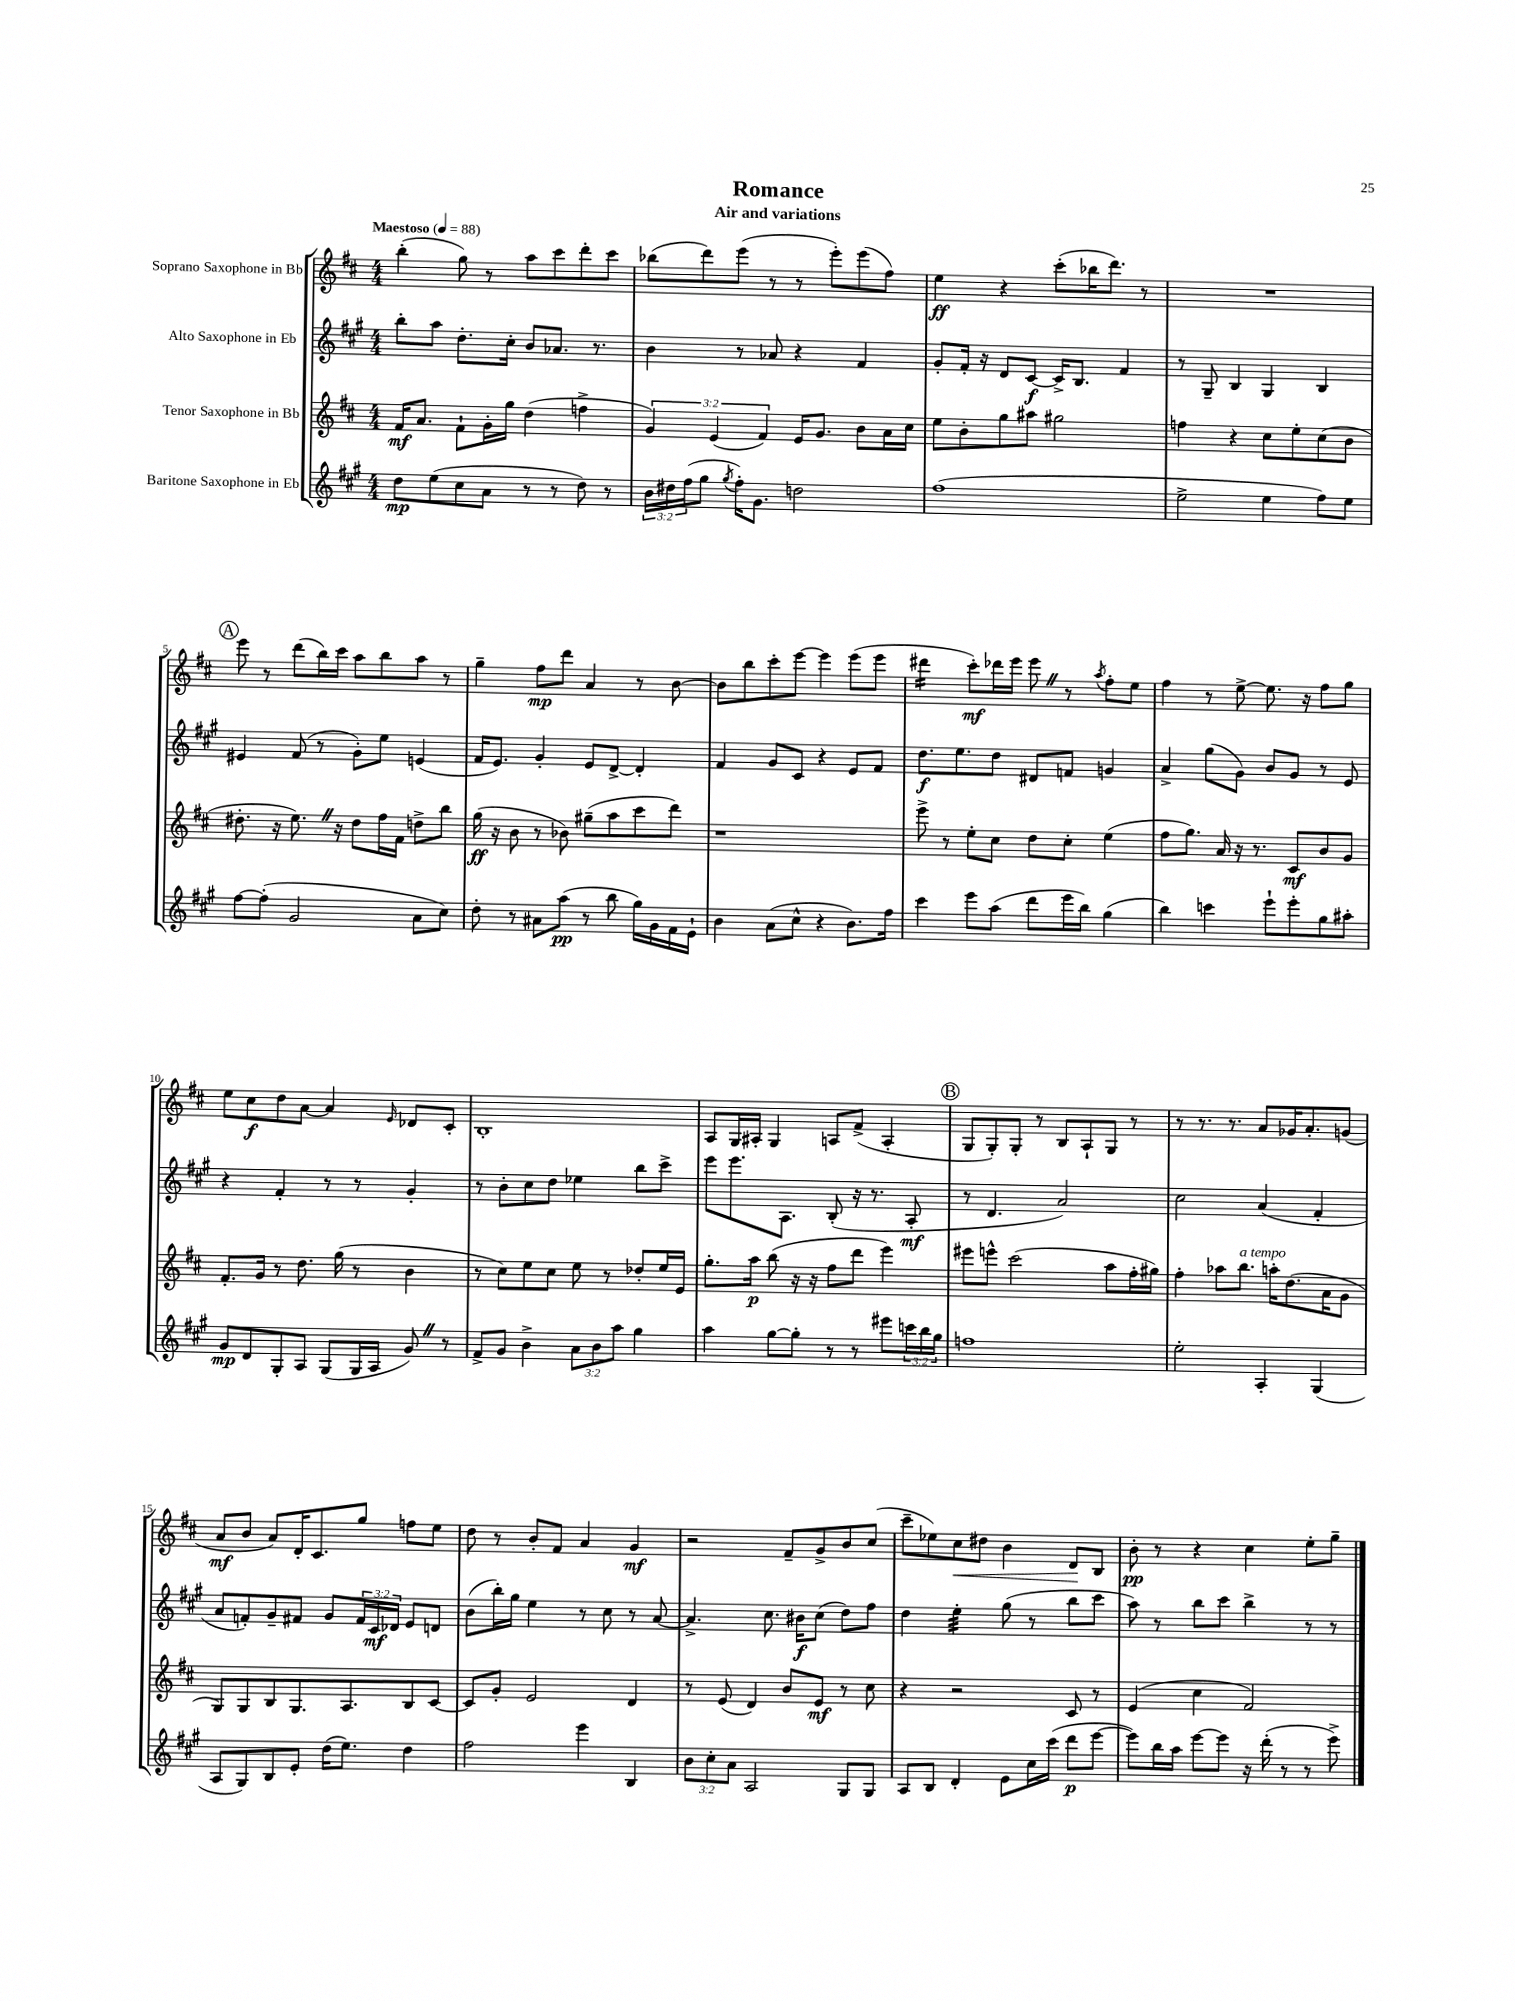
\header { title = "Romance" subtitle = "Air and variations" }
<<
\new StaffGroup <<
\new Staff = "s0" \with { instrumentName = "Soprano Saxophone in Bb" } {
    \clef treble \key d \major \numericTimeSignature \time 4/4 \tempo "Maestoso" 4 = 88
    b''4-.( g''8) r8 a''8 cis'''8 d'''8-. cis'''8 |
    bes''8( d'''8) e'''8( r8 r8 e'''8-.) e'''8( fis''8) |
    e''4\ff r4 cis'''8-.( bes''16 d'''8.) r8 |
    R1 |
    \mark \markup { \circle "A" } e'''8 r8 d'''8( b''16) cis'''16 a''8 b''8 a''8 r8 |
    g''4-- fis''8\mp d'''8 a'4 r8 b'8~ |
    b'8 b''8 cis'''8-. e'''8~ e'''4 e'''8( e'''8 |
    dis'''4:16 cis'''8-.\mf) des'''16 e'''16 e'''8 \once \override BreathingSign.text = \markup { \musicglyph "scripts.caesura.straight" } \breathe r8 \acciaccatura { a''8 } fis''8-. e''8 |
    fis''4 r8 e''8~-> e''8. r16 fis''8 g''8 |
    e''8 cis''8\f d''8 a'8~ a'4 \grace { e'16 } des'8 cis'8-. |
    b1-. |
    a8 g16 ais16-. g4 a8 fis'8->( a4-. |
    \mark \markup { \circle "B" } g8 g8-.) g8-. r8 b8 a8-! g8 r8 |
    r8 r8. r8. a'8 ges'16 a'8.-. g'8( |
    a'8\mf b'8 a'8) d'16-. cis'8. g''8 f''8 e''8 |
    d''8 r8 b'8-. fis'8 a'4 g'4\mf |
    r2 fis'8-- g'8-> b'8 cis''8( |
    cis'''8-- ees''8) cis''8\< dis''8 b'4 d'8\! b8 |
    b'8-.\pp r8 r4 cis''4 e''8-. g''8-- \bar "|." |
}
\new Staff = "s1" \with { instrumentName = "Alto Saxophone in Eb" } {
    \clef treble \key a \major \numericTimeSignature \time 4/4 \override Staff.TupletNumber.text = #tuplet-number::calc-fraction-text
    b''8-. a''8 d''8.-. cis''16-. b'8 aes'8. r8. |
    b'4 r8 aes'8 r4 fis'4 |
    gis'8-. fis'16-. r16 d'8 cis'8~\f cis'16-> b8. fis'4 |
    r8 gis8-- b4 gis4 b4 |
    \mark \markup { \circle "A" } eis'4 fis'8( r8 gis'8-.) e''8 e'4( |
    fis'16 e'8.) gis'4-. e'8 d'8~-> d'4-. |
    fis'4 gis'8 cis'8 r4 e'8 fis'8 |
    d''8.\f e''8. d''8 dis'8 f'8 g'4 |
    a'4-> gis''8( gis'8) b'8 gis'8 r8 e'8 |
    r4 fis'4-. r8 r8 gis'4-. |
    r8 b'8-. cis''8 d''8 ees''4 b''8 cis'''8-> |
    e'''8 e'''8. a8. b8-.( r16 r8. a8-.\mf |
    \mark \markup { \circle "B" } r8 d'4. a'2) |
    cis''2 a'4( fis'4-. |
    a'8 f'8-.) gis'8-- fis'8 gis'8 \tuplet 3/2 { fis'16 cis'16\mf des'16 } e'8 d'8 |
    b'8( b''16-.) gis''16 e''4 r8 cis''8 r8 a'8~ |
    a'4.-> cis''8. bis'16\f cis''8( d''8) fis''8 |
    d''4 e''4:32-. gis''8( r8 b''8 cis'''8 |
    a''8) r8 b''8 cis'''8 b''4-> r8 r8 \bar "|." |
}
\new Staff = "s2" \with { instrumentName = "Tenor Saxophone in Bb" } {
    \clef treble \key d \major \numericTimeSignature \time 4/4 \override Staff.TupletNumber.text = #tuplet-number::calc-fraction-text
    fis'16\mf a'8. fis'8-! g'16-. g''16 d''4( f''4-> |
    \tuplet 3/2 { g'4) e'4( fis'4) } e'16 g'8. b'8 a'16 cis''16 |
    e''8 b'8-. g''8 ais''8 gis''2 |
    f''4 r4 cis''8 e''8-. cis''8( b'8 |
    \mark \markup { \circle "A" } dis''8.-. r16 e''8.) \once \override BreathingSign.text = \markup { \musicglyph "scripts.caesura.straight" } \breathe r16 dis''8 fis''16 fis'16 d''8-> b''8 |
    g''16\ff( r16 b'8 r8 bes'8) gis''8--( a''8 cis'''8 d'''8) |
    r1 |
    e'''8-> r8 e''8-. cis''8 d''8 cis''8-. e''4( |
    fis''8 g''8.) a'16 r16 r8. cis'8\mf b'8 g'8 |
    fis'8.-. g'16 r8 d''8. g''16( r8 b'4 |
    r8 cis''8) e''8 cis''8 e''8 r8 des''8-. e''16 e'16 |
    g''8.-. a''16\p b''8( r16 r16 fis''8 d'''8 e'''4) |
    \mark \markup { \circle "B" } eis'''8 e'''8-^ cis'''2( a''8 fis''16-. gis''16) |
    fis''4-. aes''8 b''8.^\markup { \italic "a tempo" } a''16-. d''8.( a'16 g'8 |
    g8) g8 b8 g8. a8. b8 cis'8~ |
    cis'8 g'8-. e'2 d'4 |
    r8 e'8( d'4) b'8 e'8\mf r8 cis''8 |
    r4 r2 cis'8 r8 |
    e'4( cis''4 fis'2) \bar "|." |
}
\new Staff = "s3" \with { instrumentName = "Baritone Saxophone in Eb" } {
    \clef treble \key a \major \numericTimeSignature \time 4/4 \override Staff.TupletNumber.text = #tuplet-number::calc-fraction-text
    d''8\mp e''8( cis''8 a'8 r8 r8 d''8) r8 |
    \tuplet 3/2 { b'16 dis''16 fis''16( } gis''8 \acciaccatura { gis''8 } fis''16-.) gis'8. d''2 |
    fis''1( |
    e''2-> e''4 fis''8) e''8 |
    \mark \markup { \circle "A" } fis''8~ fis''8-.( gis'2 a'8 cis''8) |
    d''8-. r8 ais'8 a''8\pp( r8 b''8 gis''16) gis'16 fis'16 e'16-! |
    b'4 a'8( cis''8-^ r4 b'8.) fis''16 |
    cis'''4 e'''8 a''8( d'''8 e'''16 b''16) gis''4( |
    b''4) c'''4 e'''8-! e'''8-. gis''8 ais''8-. |
    gis'8\mp d'8 gis8-. a8 gis8( gis16 a16 gis'8) \once \override BreathingSign.text = \markup { \musicglyph "scripts.caesura.straight" } \breathe r8 |
    fis'8-> gis'8 b'4-> \tuplet 3/2 { a'8 b'8 a''8 } gis''4 |
    a''4 gis''8~ gis''8-. r8 r8 eis'''8 \tuplet 3/2 { c'''16 b''16 gis''16 } |
    \mark \markup { \circle "B" } f''1 |
    e''2-. a4-. gis4( |
    a8 gis8) b8 e'8-. d''16( e''8.) d''4 |
    fis''2 e'''4 b4 |
    \tuplet 3/2 { b'8 cis''8-. a'8 } a2 gis8 gis8 |
    a8 b8 d'4-. e'8 cis''16 cis'''16( d'''8\p e'''8~ |
    e'''8) b''16 a''16 e'''8~ e'''8 r16 d'''16-.( r8 r8 e'''8->) \bar "|." |
}
>>
>>
